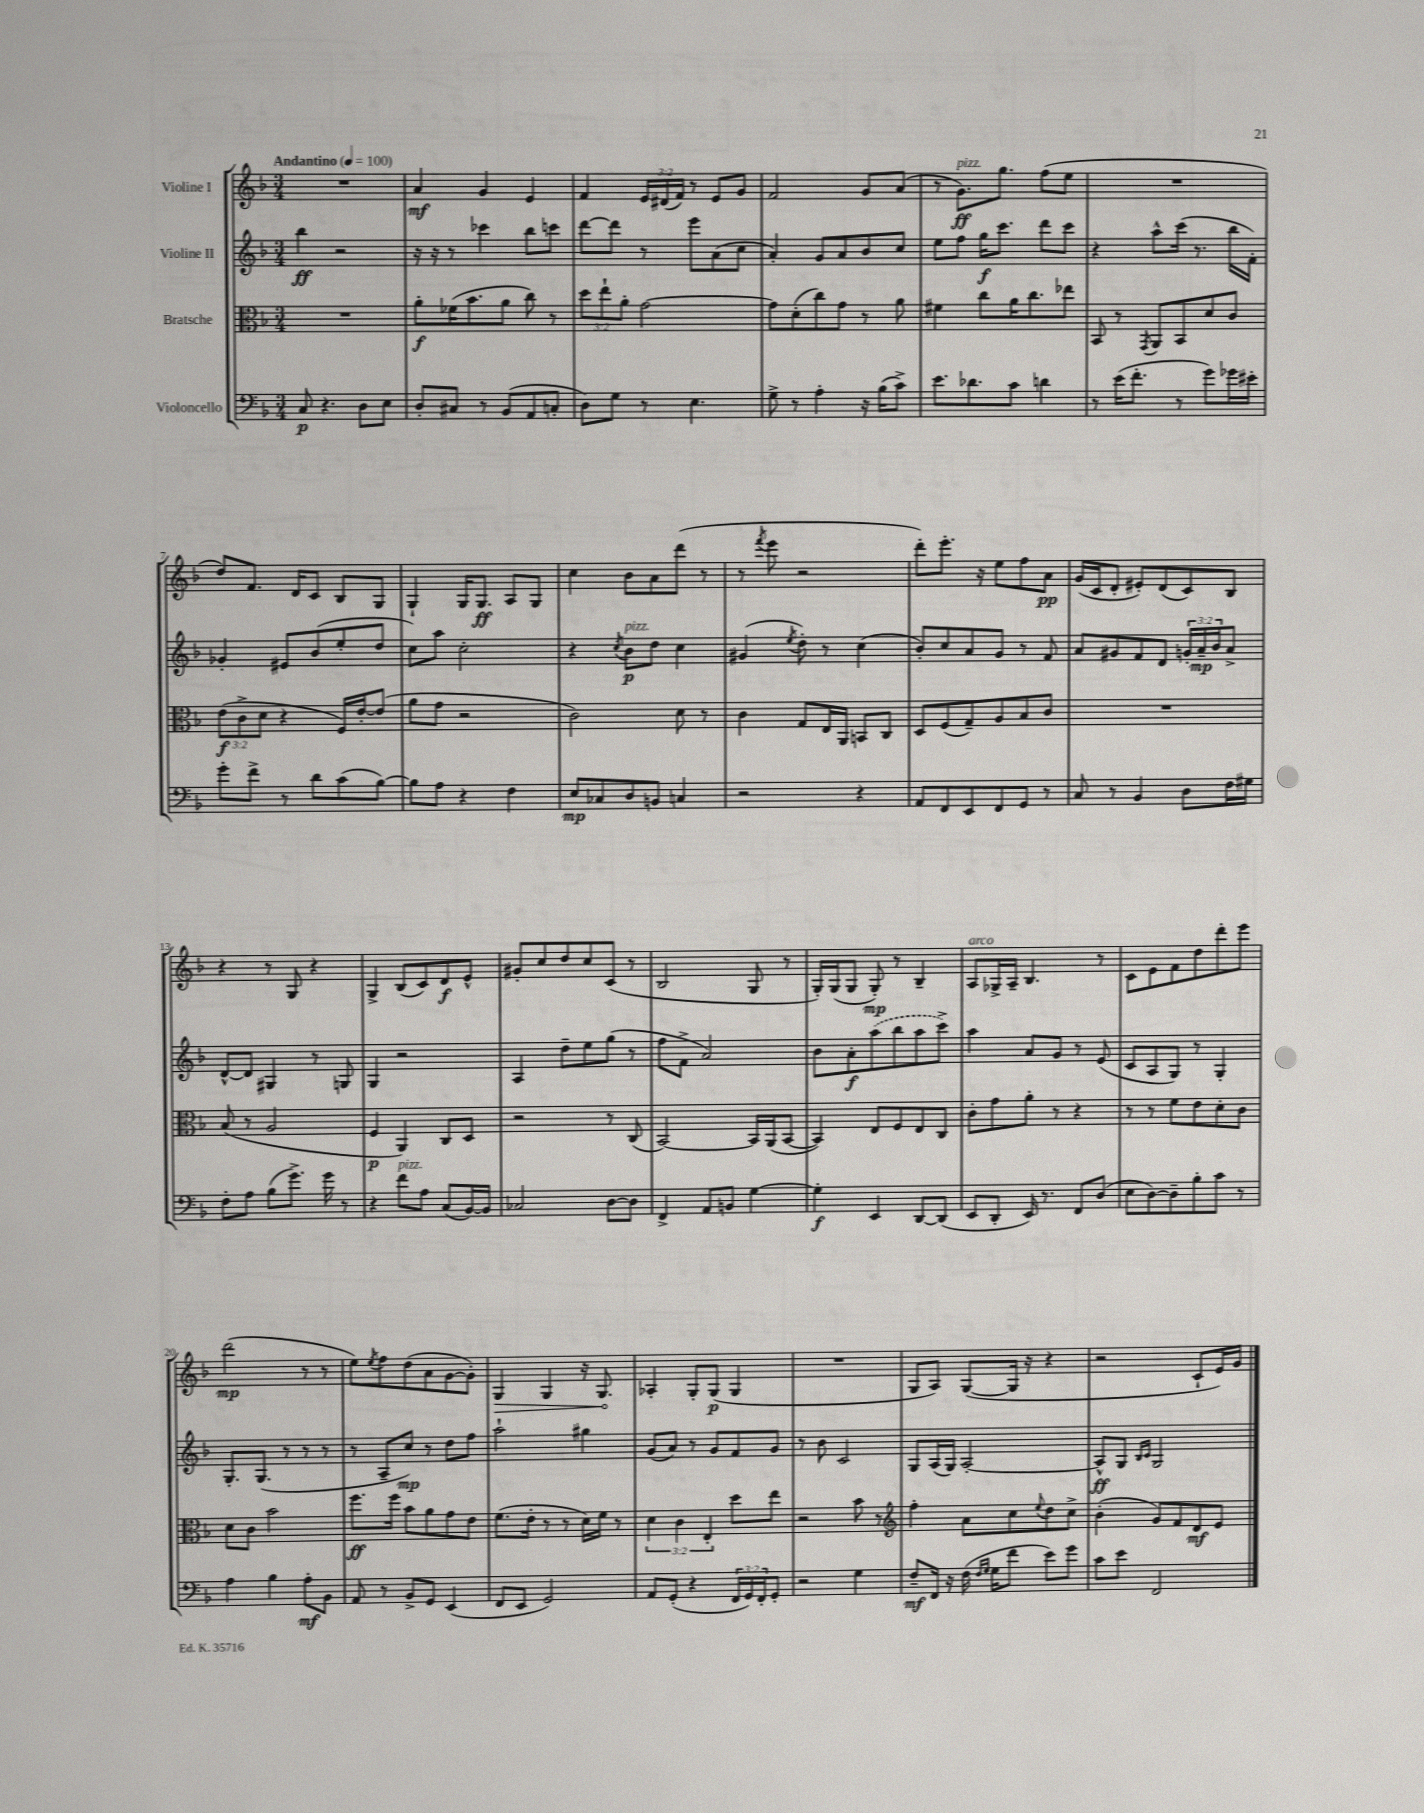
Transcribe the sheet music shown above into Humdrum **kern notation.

**kern	**kern	**kern	**kern
*staff4	*staff3	*staff2	*staff1
*clefF4	*clefC3	*clefG2	*clefG2
*k[b-]	*k[b-]	*k[b-]	*k[b-]
*M3/4	*M3/4	*M3/4	*M3/4
*MM100	*MM100	*MM100	*MM100
8C/	2.r	4bb-\	2.r
4.r	.	.	.
.	.	2r	.
8D\L	.	.	.
8E\J	.	.	.
=	=	=	=
8D'/L	8a'\L	16r	4a/
.	.	16r	.
8C#/J	(16f-\K	8r	.
.	8.b-\	.	.
8r	.	4ccc-\	4g/
(8BB-/L	8a\J	.	.
8AA/	8cc\)	8bb-\L	4e/
8C'/J	8r	8ccc\J	.
=	=	=	=
8D\L)	12dd\L	[8ddd\L	4f/
.	12ee`\	.	.
8G\J	.	8ddd\]J	.
.	12a'\J	.	.
8r	[2g\	8r	24e/LL
.	.	.	(24d#/
.	.	.	24f/JJ)
4.E\	.	8eee\L	8r
.	.	(8a\	8e/L
.	.	8cc\J	8g/J
=	=	=	=
8G^\	8g\]L	4a'/)	2f/
8r	(8d'\	.	.
4A'\	8cc\)	8g/L	.
.	8g\J	8a/	.
16r	8r	8b-/	8g/L
(16B-\LK	.	.	.
8c^\J)	8a\	8cc/J	(8a/J
=	=	=	=
8.e\L	4f#\	8ee\L	8r
.	.	8ff\J	8.g\L)
8.d-\	.	.	.
.	8cc\L	16gg\LK	.
.	.	8.ccc\J	8.gg\J
8c\J	16a\K	.	.
.	8.cc\	.	.
4d\	.	8ddd\L	(8ff\L
.	8ee-\J	8ccc\J	8ee\J
=	=	=	=
8r	8BB-/	4r	2.r
(16e\LK	8r	.	.
8.f'\J	.	.	.
.	8qGG/	.	.
.	8AA/L	8aa^^\L	.
8r	8BB-/	(16ccc\Jk	.
.	.	8.r	.
8g\L)	8d/	.	.
16g-\L	8c/J	16bb-\LL	.
16e#'\JJ	.	16f'\JJ)	.
=	=	=	=
8g'\L	(12e\L	4g-'/	8dd/L)
.	12c^\	.	.
8f^\J	.	.	8.f/J
.	12d\J	.	.
8r	4r	8e#/L	.
.	.	.	16d/LK
8d\L	.	(8b-/	8c/J
(8c\	16F/LL)	8ee'/	8B-/L
.	[16e'/J	.	.
[8B-\J)	(8e/]J	8dd/J	8G/J
=	=	=	=
8B-\]L	8a\L	8cc\L)	4G`/
8A\J	8g\J	8aa\J	.
4r	2r	2cc'\	16G/LK
.	.	.	8.G/J
4F\	.	.	8A/L
.	.	.	8G/J
=	=	=	=
8E/L	2c\)	4r	4cc\
8C-/	.	.	.
.	.	8qcc/	.
8D/	.	8b-\L	8b-\L
8BB/J	.	8dd\J	8a\
4C/	8d\	4cc\	(8ddd\J
.	8r	.	8r
=	=	=	=
2r	4c\	(4g#/	8r
.	.	.	8qfff/
.	.	.	8eee\
.	.	8qee/	.
.	8G/L	8dd'\)	2r
.	16E/L	8r	.
.	16AA/JJ	.	.
4r	8BB/L	(4cc\	.
.	8C/J	.	.
=	=	=	=
8AA/L	8D/L	8b-'/L)	8ddd'\L)
8FF/	(8F/	8cc/	8.eee'\J
8EE/	8G~/)	8a/	.
.	.	.	16r
8FF/	8A/	8g/J	8ee\L
8GG/J	8B-/	8r	8ff\
8r	8c/J	8f/	8a\J
=	=	=	=
8C/	2.r	8a/L	(16g/LL
.	.	.	16c/J
8r	.	8g#/	8d'/J
4BB-/	.	8f/	8e#'/L)
.	.	8d/J	(8d/
8D\L	.	24g'/LL	8c/)
.	.	24a~/	.
.	.	24b-/J	.
16F\L	.	8a^/J	8B-/J
16G#\JJ	.	.	.
=	=	=	=
8F'\L	(8B-/	[8d^^/L	4r
8A\J	8r	8d/]J	.
(8B-\L	2A/	4G#/	8r
8.g^\J)	.	.	8G/
.	.	8r	4r
16g\	.	.	.
8r	.	8G/	.
=	=	=	=
4r	4F/	4G/	4G^/
8f\L	4AA/)	2r	(8B-/L
8A\J	.	.	8c/)
(8C/L	8C/L	.	8d/
[16BB-/L)	8D/J	.	8e^^/J
16BB-/]JJ	.	.	.
=	=	=	=
2C-/	2r	4A/	8g#'/L
.	.	.	8cc/
.	.	8dd~\L	8dd/
.	.	8ee\	8cc/
[8D\L	8r	(8gg\J	(8c/J
8D\]J	(8C/	8r	8r
=	=	=	=
4FF^/	[2BB-/)	8ff\L	2B-/
.	.	8f^\J	.
8AA/L	.	2a/)	.
8BB/J	.	.	.
[4G\	16BB-/]LL	.	8G/
.	(16AA/J	.	.
.	[8BB-/J	.	8r
=	=	=	=
4G'\]	4BB-/])	8b-\L	16G'/LL)
.	.	.	(16G/J
.	.	8a'\	8G/J
4EE/	8E/L	(8aa\	8G'/)
.	8F/	8bb-\	8r
[8DD/L	8E/	8aa\	4B-~/
(8DD/]J	8C/J	8ccc^\J)	.
=	=	=	=
8EE/L	8c'\L	4aa\	8A/L
8DD'/J	8g\	.	16G-^/L
.	.	.	16A~/JJ
16EE/)	8a'\J	8a/L	4.B-/
8.r	.	.	.
.	8r	8g/J	.
8FF/L	4r	8r	.
(8D/J	.	(8e/	8r
=	=	=	=
8E\L	8r	8c/L	8c\L
[8D\)	8r	8A/	8e\
8D~\]	8f\L	8G/J)	8f\
8B-'\	8e\	8r	8dd\
8c\J	8d'\	4G'/	8ddd'\
8r	8c\J	.	8eee\J
=	=	=	=
4A\	8d\L	8.G'/L	(2ddd\
.	8c\J	.	.
.	.	(8.G/J	.
4B-\	2b-\	.	.
.	.	8r	.
8A'\L	.	8r	8r
8BB-\J	.	8r	8r
=	=	=	=
8AA/	8.ff\L	8r	8ee\L)
.	.	.	8qee/
8r	.	8A~/L	8ff\
.	16ff\Jk	.	.
8BB-^/L	8b-\L	8cc/J)	(8dd\
8GG/J	8a\	8r	8a\
(4EE/	8g\	8dd\L	[8g\
.	8e\J	8ff\J	8g'\]J)
=	=	=	=
8FF/L	(8.f\L	2aa`\	4G/
8EE/J	.	.	.
.	16e'\Jk	.	.
2GG/)	8r	.	4G/
.	8r	.	.
.	16d\LL)	4gg#\	16r
.	16f\JJ	.	8.G/
.	8r	.	.
=	=	=	=
8AA/L	6d\	(8g/L	4A-'/
(8GG'/J	.	8a/J)	.
.	6c\	.	.
4r	.	8r	8G'/L
.	6E'/	.	.
.	.	8g/L	(8G/J
24FF/LL	8dd\L	8f/	4G/
24GG/)	.	.	.
24FF'/J	.	.	.
8GG'/J	8ee\J	8g/J	.
=	=	=	=
2r	2r	8r	2.r
.	.	8b-\	.
.	.	2c/	.
4G\	8b-\	.	.
.	8r	.	.
=	=	=	=
*	*clefG2	*	*
8F~/L	4ff'\	8G/L	8G/L
16FF/Jk	.	(16A/L	8A/J)
16r	.	16G/JJ)	.
(16F\	8a\L	[2A'/	([8G/L
16qqF/LL	.	.	.
16qqG/JJ	.	.	.
16G\LK	.	.	.
8f\J	8cc\	.	16G/]Jk
.	.	.	16r
.	8qqee/	.	.
8e\L)	8dd\	.	4r
8g\J	8cc^\J	.	.
=	=	=	=
8c\L	(4b-'\	8A^^/]L	2r
8e\J	.	8G/J	.
.	.	16qqB-/LL	.
.	.	16qqc/JJ	.
2FF/	8g/L)	2G/	.
.	8f/	.	.
.	8d/	.	8c`/L
.	8e/J	.	16e/L)
.	.	.	16g/JJ
==	==	==	==
*-	*-	*-	*-
